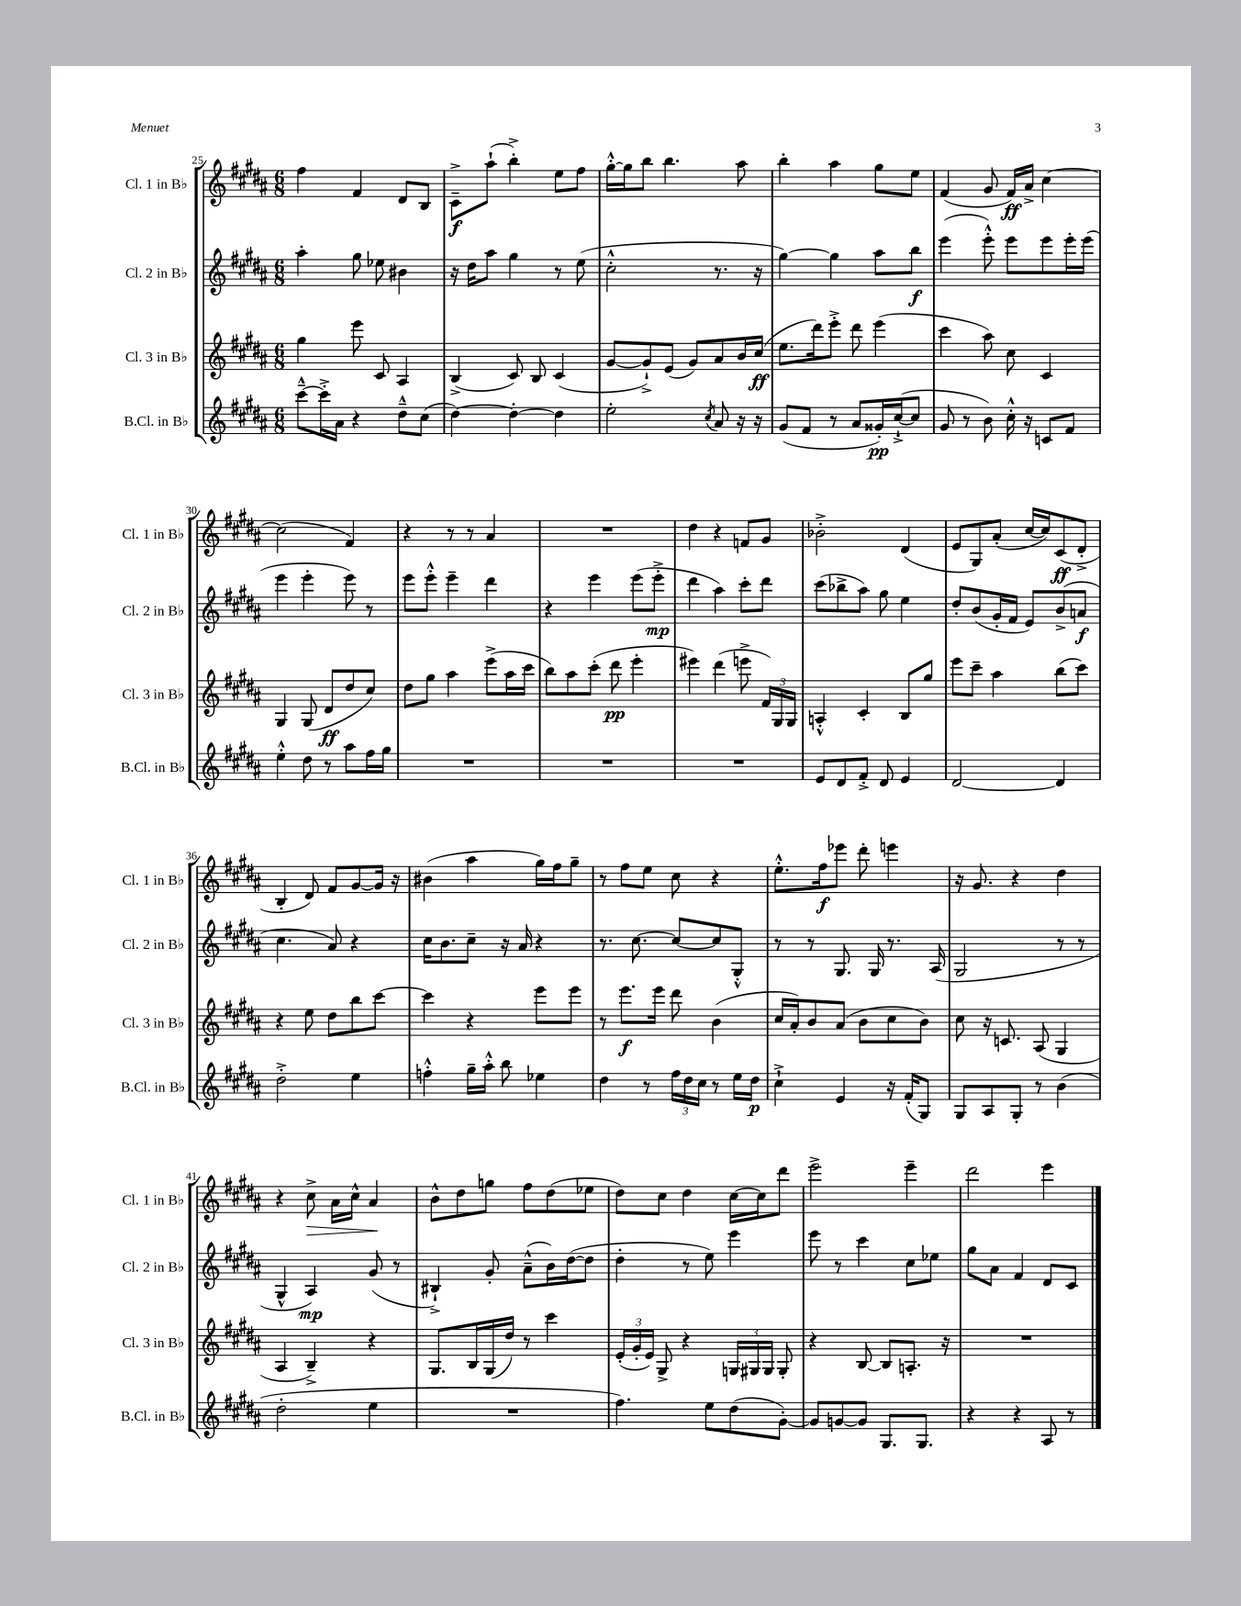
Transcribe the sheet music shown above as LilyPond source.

<<
\new StaffGroup <<
\new Staff = "s0" \with { instrumentName = "Cl. 1 in Bb" shortInstrumentName = "Cl. 1 in Bb" } {
    \clef treble \key b \major \numericTimeSignature \time 6/8
    \autoBeamOff fis''4 fis'4 dis'8[ b8] |
    cis'8[--->\f ais''8]-!( b''4-.->) e''8[ fis''8] |
    gis''16[~-.-^ gis''16 b''8] b''4. ais''8 |
    b''4-. ais''4 gis''8[ e''8] |
    fis'4( gis'8 fis'16[\ff) ais'16]-> cis''4~ |
    cis''2( fis'4) |
    r4 r8 r8 ais'4 |
    R2. |
    dis''4 r4 f'8[ gis'8] |
    bes'2-.-> dis'4( |
    e'8[ gis8) ais'8]-.( cis''16[~ cis''16) cis'8\ff( dis'8]-.-> |
    b4-. dis'8) fis'8[ gis'8~ gis'16] r16 |
    bis'4( ais''4 gis''16[) fis''16 gis''8]-- |
    r8 fis''8[ e''8] cis''8 r4 |
    e''8.[-.-^ fis''16\f ees'''8] dis'''8-. e'''4 |
    r16 gis'8. r4 dis''4 |
    r4 cis''8->\> ais'16[ cis''16]-^ ais'4\! |
    b'8[-^ dis''8 g''8] fis''8[ dis''8( ees''8] |
    dis''8[) cis''8] dis''4 cis''16[~ cis''16 dis'''8] |
    e'''2-> e'''4-- |
    dis'''2 e'''4 \bar "|." |
}
\new Staff = "s1" \with { instrumentName = "Cl. 2 in Bb" shortInstrumentName = "Cl. 2 in Bb" } {
    \clef treble \key b \major \numericTimeSignature \time 6/8
    \autoBeamOff ais''4-. gis''8 ees''8 bis'4 |
    r16 dis''16[ ais''8] gis''4 r8 e''8( |
    cis''2-.-^ r8. r16 |
    gis''4~) gis''4 ais''8[ b''8]\f |
    e'''4( e'''8-.-^) e'''8[ e'''8 e'''16-. e'''16]( |
    e'''4 e'''4-. e'''8) r8 |
    e'''8[ e'''8]-.-^ e'''4-- dis'''4 |
    r4 e'''4 e'''8[( e'''8]-.->\mp |
    dis'''4 ais''4) cis'''8[-. dis'''8] |
    cis'''8[( bes''8-> ais''8]) gis''8 e''4 |
    dis''8[-. b'8( gis'16-. fis'16] e'8[) b'8->( a'8]\f |
    cis''4. ais'8) r4 |
    cis''16[ b'8. cis''8]-- r16 ais'16 r4 |
    r8. cis''8.~ cis''8[~ cis''8 gis8]-.-^ |
    r8 r8 gis8. gis16 r8. ais16( |
    gis2 r8 r8 |
    gis4-^ ais4\mp) gis'8( r8 |
    bis4-!->) gis'8-. ais'8[---^( b'16) dis''16~( dis''8] |
    dis''4-. r8 e''8) e'''4 |
    e'''8 r8 cis'''4 cis''8[ ees''8] |
    gis''8[ ais'8] fis'4 dis'8[ cis'8] \bar "|." |
}
\new Staff = "s2" \with { instrumentName = "Cl. 3 in Bb" shortInstrumentName = "Cl. 3 in Bb" } {
    \clef treble \key b \major \numericTimeSignature \time 6/8
    \autoBeamOff gis''4 e'''8 cis'8 ais4 |
    b4->( cis'8) b8 cis'4( |
    gis'8[~ gis'8-!->) e'8]( gis'8[) ais'8 b'16 cis''16]\ff( |
    e''8.[ dis'''16) e'''8]-.-> dis'''8 e'''4( |
    cis'''4 ais''8) cis''8 cis'4 |
    gis4 gis8( dis'8[\ff dis''8 cis''8]) |
    dis''8[ gis''8] ais''4 e'''8[->( ais''16 cis'''16] |
    b''8[) ais''8 cis'''8]-.( dis'''8\pp e'''4-. |
    eis'''4) dis'''4( e'''8-> \tuplet 3/2 { fis'16[) gis16 gis16] } |
    a4-.-^ cis'4-. b8[ gis''8] |
    e'''8[ cis'''8]-- ais''4 b''8[( cis'''8]) |
    r4 e''8 dis''8[ b''8 cis'''8]~ |
    cis'''4 r4 e'''8[ e'''8] |
    r8 e'''8.[\f e'''16] dis'''8 b'4( |
    cis''16[ ais'16-.) b'8 ais'8]( b'8[ cis''8 b'8]) |
    cis''8 r16 c'8. ais8( gis4 |
    ais4 b4--->) r4 |
    gis8.[ b16 gis16( dis''16]) r8 cis'''4 |
    \tuplet 3/2 { e'16[-.( gis'16-. e'16]) } gis8-> r4 \tuplet 3/2 { g16[ gis16 gis16] } gis8-. |
    r4 b8~ b8[ a8.]-. r16 |
    R2. \bar "|." |
}
\new Staff = "s3" \with { instrumentName = "B.Cl. in Bb" shortInstrumentName = "B.Cl. in Bb" } {
    \clef treble \key b \major \numericTimeSignature \time 6/8
    \autoBeamOff cis'''8[~---^ cis'''16-.-> ais'16] r4 dis''8[---^ cis''8]( |
    dis''4~) dis''4~-. dis''4 |
    e''2-. \acciaccatura { cis''8 } ais'8 r16 r16 |
    gis'8[( fis'8] r8 ais'8[ gisis'16-.\pp) cis''16~-!->( cis''8] |
    gis'8 r8 b'8) cis''16-.-^ r16 c'8[ fis'8] |
    e''4-.-^ dis''8 r8 ais''8[ fis''16 gis''16] |
    R2. |
    R2. |
    R2. |
    e'8[ dis'8 fis'8]-.-> dis'8 e'4 |
    dis'2~ dis'4 |
    dis''2-.-> e''4 |
    f''4-.-^ gis''16[-- ais''16]-.-^ b''8 ees''4 |
    dis''4 r8 \tuplet 3/2 { fis''16[ dis''16 cis''16] } r8 e''16[ dis''16]\p |
    cis''4-!-> e'4 r16 fis'16[-.( gis8]) |
    gis8[ ais8 gis8]-. r8 b'4( |
    dis''2-. e''4 |
    R2. |
    fis''4.) e''8[ dis''8( gis'8]~-.) |
    gis'8[ g'8~ g'8] gis8.[ gis8.] |
    r4 r4 ais8 r8 \bar "|." |
}
>>
>>
\layout { \context { \Score currentBarNumber = #25 } }
